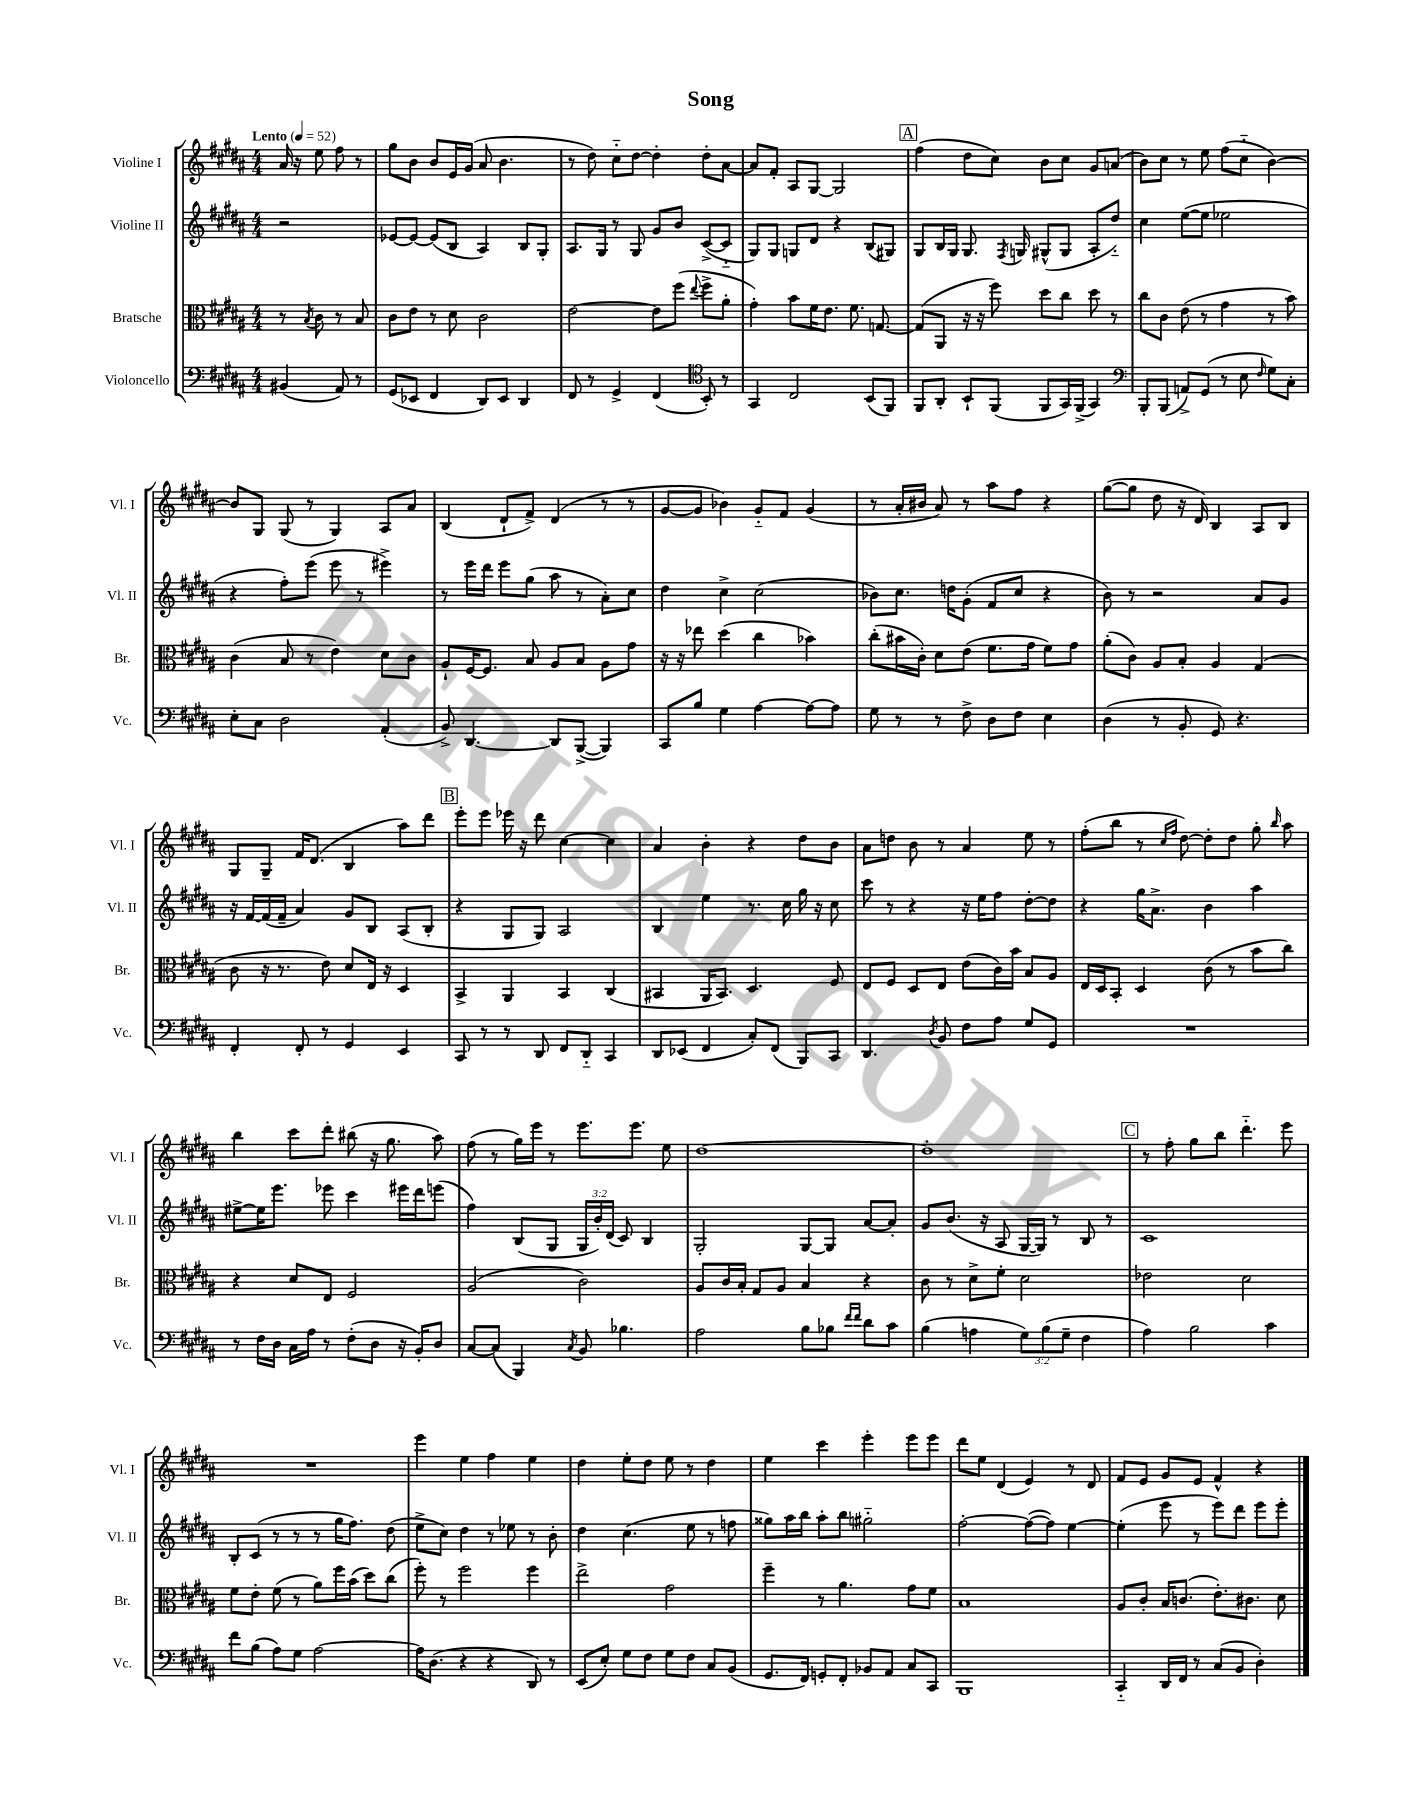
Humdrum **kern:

**kern	**kern	**kern	**kern
*part4	*part3	*part2	*part1
*staff4	*staff3	*staff2	*staff1
*I"Violoncello	*I"Bratsche	*I"Violine II	*I"Violine I
*I'Vc.	*I'Br.	*I'Vl. II	*I'Vl. I
*clefF4	*clefC3	*clefG2	*clefG2
*k[f#c#g#d#a#]	*k[f#c#g#d#a#]	*k[f#c#g#d#a#]	*k[f#c#g#d#a#]
*M4/4	*M4/4	*M4/4	*M4/4
*MM52	*MM52	*MM52	*MM52
=	=	=	=
!	!	!	!LO:TX:a:B:t=Lento
(4BB#X/	8r	2r	16a#/
.	.	.	16r
.	8qB/	.	.
.	8c#\	.	8ee\
8AA#/)	8r	.	8ff#\
8r	8B/	.	8r
=1	=1	=1	=1
(8GG#/L	8c#\L	[8e-X/L	8gg#\L
8EE-X/J	8e\J	8e-/J_	8b\J
4FF#/	8r	(8e-/L]	8b/L
.	8d#\	8B/J	16e/L
.	.	.	(16g#/JJ
8DD#/L)	2c#\	4A#/)	8a#/
8EE-/J	.	.	4.b\
4DD#/	.	8B/L	.
.	.	8G#'/J	.
=2	=2	=2	=2
8FF#/	[2e\	8.A#/L	8r
8r	.	.	8dd#\)
.	.	16G#/Jk	.
4GG#^/	.	8r	8cc#\L
.	.	8G#/	[8dd#\J
(4FF#/	8e\L]	8g#/L	4dd#'\]
.	(8ff#\J	8b/J	.
*clefC4	*	*	*
.	8qqee/	.	.
8BB'/)	8ff#^\L	([8c#^/L	8dd#'\L
8r	8a#'\J	8c#/J]	[8a#\J
=3	=3	=3	=3
4GG#/	4g#'\)	8G#/L)	8a#/L]
.	.	8G#/J	8f#'/J
2C#/	8b\L	8Gn/L	8A#/L
.	16f#\K	8d#/J	[8G#/J
.	8.e\J	.	.
.	.	4r	2G#/]
.	8.f#\	.	.
(8BB/L	.	(8B/L	.
.	[8.Gn/	.	.
8FF#/J)	.	8G#X/J)	.
!!LO:REH:place=s1:t=A
=4	=4	=4	=4
8FF#/L	(8G/L]	8G#/L	(4ff#\
8AA#'/J	8AA#/J	16B/L	.
.	.	16G#/JJ	.
8BB`/L	16r	8.G#/	8dd#\L
.	16r	.	.
(8FF#/J	8ff#\)	.	8cc#\J)
.	.	8qF#/	.
.	.	16Gn/	.
8FF#/L	8dd#\L	(8G#X^^/L	8b\L
16GG#/L)	8cc#\J	8G#/J	8cc#\J
(16FF#^/JJ	.	.	.
4GG#/)	8dd#\	8A#'/L	8g#/L
.	8r	8dd#/J)	(8an/J
=5	=5	=5	=5
*clefF4	*	*	*
8BBB'/L	8cc#\L	4cc#\	8b\L)
(8BBB/J	8c#\J	.	8cc#\J
8AAn^/L)	(8e\	([8ee\L	8r
(8GG#/J	8r	8ee\J]	8ee\
8r	4g#\	2ee-X\	(8ff#\L
8E\	.	.	8cc#\J
16qqF#/	.	.	.
8G#\L)	8r	.	[4b\)
8C#'\J	8b\)	.	.
!!LO:LB:g=z
=6	=6	=6	=6
8E'\L	(4c#\	4r	8b/L]
8C#\J	.	.	8G#/J
2D#\	8B/	8ff#'\L)	(8G#/
.	8r	(8eee\J	8r
.	4e\)	8eee\	4G#/)
.	.	8r	.
(4AA#'/	8d#\L	4eee#X^\)	8A#/L
.	8c#\J	.	8a#/J
=7	=7	=7	=7
8BB^/)	8A#`/L	8r	(4B/
[4.DD#/	[16F#/K	16eee\LL	.
.	8.F#/J]	16ddd#\JJ	.
.	.	8eee\L	8d#`/L
.	8B/	(8gg#\J	8f#^/J)
8DD#/L]	8A#/L	8aa#\	(4d#/
([8BBB^/J	8B/J	8r	.
4BBB/])	8A#\L	8a#'\L)	8r
.	8g#\J	8cc#\J	8r
=8	=8	=8	=8
8CC#/L	16r	4dd#\	[8g#/L
.	16r	.	.
8B/J	8ee-X\	.	8g#/J]
4G#\	(4dd#\	4cc#^\	4b-X\)
[4A#\	4cc#\	(2cc#\	8g#/L
.	.	.	8f#/J
8A#\L_	4b-X\)	.	(4g#/
8A#\J]	.	.	.
=9	=9	=9	=9
8G#\	(8cc#'\L	8b-X\L)	8r
8r	16b#X\L	8.cc#\J	16a#'/LL
.	16c#'\JJ)	.	16b#X/JJ
8r	8d#\L	.	8a#/)
.	.	16ddn\KL	.
8F#^\	(8e\J	(8g#'\J	8r
8D#\L	8.f#\L	8f#/L	8aa#\L
8F#\J	.	8cc#/J	8ff#\J
.	16g#\Jk	.	.
4E\	8f#\L)	4r	4r
.	8g#\J	.	.
=10	=10	=10	=10
(4D#\	(8a#'\L	8b\)	([8gg#\L
.	8c#\J)	8r	8gg#\J]
8r	8A#/L	2r	8dd#\
8BB'/	8B'/J	.	16r
.	.	.	16d#/)
8GG#/)	4A#/	.	4B/
4.r	.	.	.
.	(4G#/	8a#/L	8A#/L
.	.	8g#/J	8B/J
!!LO:LB:g=z
=11	=11	=11	=11
4FF#'/	8c#\	16r	8G#/L
.	.	[16f#/LL	.
.	16r	(16f#/]	8G#~/J
.	8.r	16f#~/JJ	.
8FF#'/	.	4a#/)	16f#/KL
.	.	.	(8.d#/J
8r	8e\)	.	.
4GG#/	8d#/L	8g#/L	4B/
.	16E/Jk	8B/J	.
.	16r	.	.
4EE/	4D#/	(8A#/L	8aa#\L)
.	.	8B'/J	8ddd#\J
!!LO:REH:place=s1:t=B
=12	=12	=12	=12
8CC#/	4BB^/	4r	8eee'\L
8r	.	.	8eee\J
8r	4AA#/	8G#/L	16eee-X\
.	.	.	16r
8DD#/	.	8G#/J)	8ddd#\
8FF#/L	4BB/	2A#/	[4cc#\
8DD#/J	.	.	.
4CC#/	(4C#/	.	4cc#\]
=13	=13	=13	=13
8DD#/L	4BB#X/	4B/	4a#/
(8EE-X/J	.	.	.
4FF#/	16AA#/KL	4ee\	4b'\
.	8.BB#/J)	.	.
8C#'/L)	4.D#/	8.r	4r
(8FF#/J	.	.	.
.	.	16cc#\	.
8BBB/L)	.	16gg#\	8dd#\L
.	.	16r	.
8CC#/J	8F#/	8cc#\	8b\J
=14	=14	=14	=14
4.DD#/	8E/L	8ccc#\	8a#\L
.	8F#/J	8r	8ddn\J
.	8D#/L	4r	8b\
8qD#/	.	.	.
8BB/	8E/J	.	8r
8F#\L	(8e\L	16r	4a#/
.	.	16ee\KL	.
8A#\J	16c#\L)	8ff#\J	.
.	16b\JJ	.	.
8G#/L	8B/L	[8dd#'\L	8ee\
8GG#/J	8A#/J	8dd#\J]	8r
=15	=15	=15	=15
1r	16E/LL	4r	(8ff#'\L
.	16D#/J	.	.
.	8BB'/J	.	8bb\J
.	4D#/	16gg#\KL	8r
.	.	8.a#^\J	.
.	.	.	16qqcc#/LL
.	.	.	16qqff#/JJ
.	.	.	[8dd#\)
.	(8c#\	4b\	8dd#'\L]
.	8r	.	8dd#\J
.	8b\L	4aa#\	8gg#'\
.	.	.	16qqbb/
.	8cc#\J)	.	8aa#\
!!LO:LB:g=z
=16	=16	=16	=16
8r	4r	[8ee#X^\L	4bb\
16F#\LL	.	16ee#\K]	.
16D#\JJ	.	8.eee\J	.
16C#\LL	8d#/L	.	8ccc#\L
16A#\JJ	.	.	.
8r	8E/J	8eee-X\	8ddd#'\J
(8F#'\L	2F#/	4ccc#\	(8bb#X\
8D#\J	.	.	16r
.	.	.	8.gg#\
16r	.	16eee#X\LL	.
16BB'/KL)	.	16ddd#\J	.
8D#/J	.	(8eeen\J	8aa#\)
=17	=17	=17	=17
[8C#/L	(2A#/	4ff#\)	(8ff#\
(8C#/J]	.	.	8r
4BBB/)	.	(8B/L	16gg#\LL)
.	.	.	16eee\JJ
.	.	8G#/J	8r
8qC#/	.	.	.
8BB/	2c#\)	24G#/LL	8.eee\L
.	.	24b'/)	.
.	.	(24d#/JJ	.
4.B-X\	.	8c#/)	.
.	.	.	8.eee\J
.	.	4B/	.
.	.	.	8ee\
=18	=18	=18	=18
2A#\	8A#/L	2G#'/	[1dd#
.	16c#/L	.	.
.	16B'/JJ	.	.
.	8G#/L	.	.
.	8A#/J	.	.
8B\L	4B/	[8G#/L	.
8B-X\J	.	8G#/J]	.
16qqf#/LL	.	.	.
16qqf#/JJ	.	.	.
8d#\L	4r	[8a#/L	.
8c#\J	.	8a#'/J]	.
=19	=19	=19	=19
(4B\	8c#\	8g#/L	1dd#']
.	8r	(8.b/J	.
4An\	8d#^\L	.	.
.	.	16r	.
.	8f#'\J	8A#/	.
12G#\L)	2d#\	[16G#/LL	.
.	.	16G#/JJ])	.
(12B\	.	.	.
.	.	8r	.
12G#~\J	.	.	.
4F#\	.	8B/	.
.	.	8r	.
!!LO:REH:place=s1:t=C
=20	=20	=20	=20
4A#\)	2e-X\	1c#	8r
.	.	.	8ff#'\
2B\	.	.	8gg#\L
.	.	.	8bb\J
.	2d#\	.	4.ddd#\
4c#\	.	.	.
.	.	.	8eee\
!!LO:LB:g=z
=21	=21	=21	=21
8f#\L	8f#\L	8B'/L	1r
(8B\J	8e'\J	(8c#/J	.
8A#\L)	(8f#\	8r	.
8G#\J	8r	8r	.
[2A#\	8a#\L)	8r	.
.	16ff#\L	16gg#\KL	.
.	(16b\JJ	8.ff#\J)	.
.	8dd#\L)	.	.
.	(8cc#\J	(8dd#\	.
=22	=22	=22	=22
16A#\KL]	8ff#'\)	8ee^\L	4eee\
(8.D#\J	.	.	.
.	8r	8cc#\J)	.
4r	2ff#\	4dd#\	4ee\
4r	.	8r	4ff#\
.	.	8ee-X\	.
8DD#/)	4ff#\	8r	4ee\
8r	.	8b'\	.
=23	=23	=23	=23
(8EE/L	2ee^\	4dd#\	4dd#\
8E'/J)	.	.	.
8G#\L	.	(4.cc#\	8ee'\L
8F#\J	.	.	8dd#\J
8G#\L	2g#\	.	8ee\
8F#\J	.	8ee\	8r
8C#/L	.	8r	4dd#\
(8BB/J	.	8ffn\	.
=24	=24	=24	=24
8.GG#/L	4ff#~\	8gg##X\L)	4ee\
.	.	16aa#\L	.
16FF#/Jk)	.	16bb\JJ	.
8GGn'/L	8r	8aa#'\L	4ccc#\
8FF#'/J	4.a#\	8bb\J	.
8BB-X/L	.	2gg#X\	4eee'\
8AA#/J	.	.	.
8C#/L	8g#\L	.	8eee\L
8CC#/J	8f#\J	.	8eee\J
=25	=25	=25	=25
1BBB	1B	[2ff#'\	8ddd#\L
.	.	.	8ee\J
.	.	.	(4d#/
.	.	(8ff#\L_	4e/)
.	.	8ff#\J])	.
.	.	[4ee\	8r
.	.	.	8d#/
=26	=26	=26	=26
4CC#/	8A#/L	(4ee'\]	8f#/L
.	8c#'/J	.	8e/J
16DD#/LL	16B/KL	8eee\	8g#/L
16FF#/JJ	(8.cn/J	.	.
8r	.	8r	8e/J
(8C#/L	8.e'\L)	8eee\L)	4f#^^/
8BB/J	.	8ddd#\J	.
.	8.c#X\J	.	.
4D#'\)	.	8eee\L	4r
.	8d#\	8eee'\J	.
==	==	==	==
*-	*-	*-	*-
